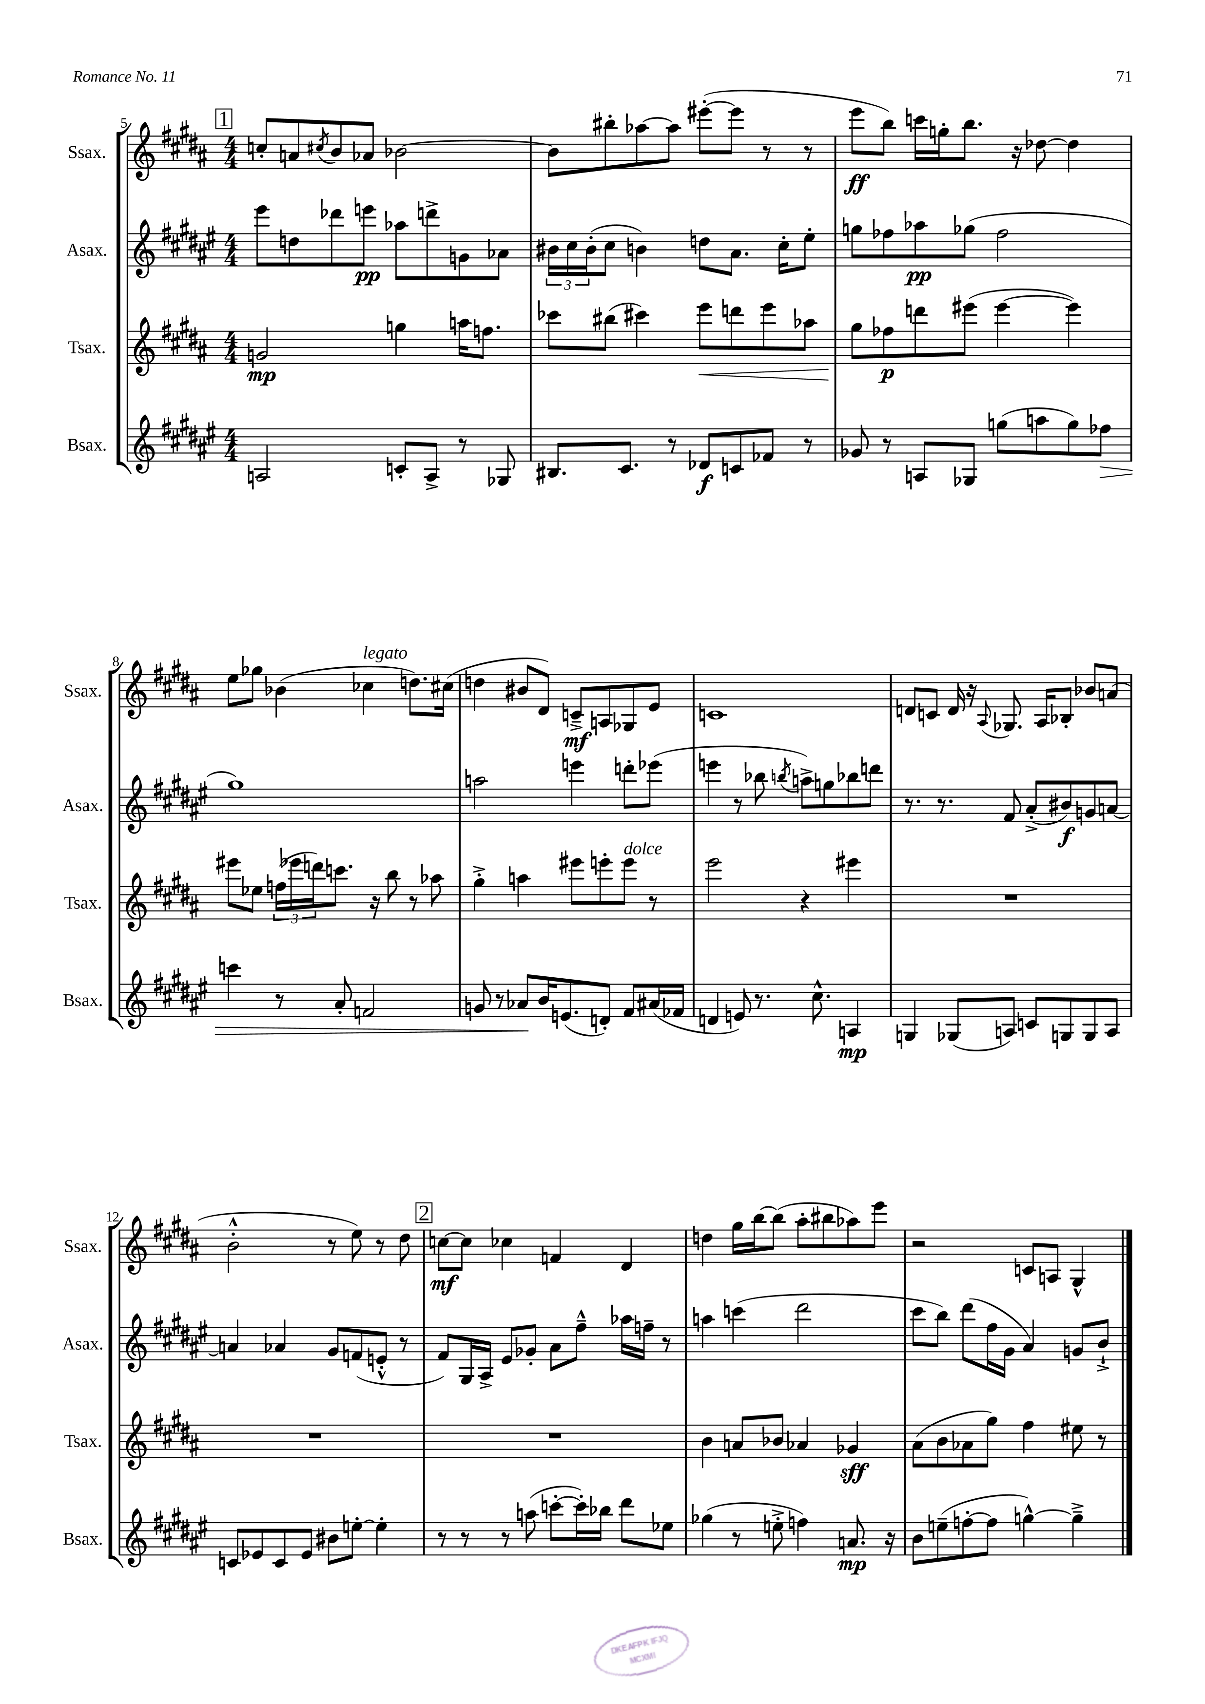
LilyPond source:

<<
\new StaffGroup <<
\new Staff = "s0" \with { instrumentName = "Ssax." shortInstrumentName = "Ssax." } {
    \clef treble \key b \major \numericTimeSignature \time 4/4
    \mark \markup { \box "1" } c''8-. a'8 \acciaccatura { cis''8 } b'8 aes'8 bes'2~ |
    bes'8 bis''8-. aes''8~ aes''8 eis'''8~-.( eis'''8 r8 r8 |
    e'''8\ff b''8) c'''16 g''16-. b''8. r16 des''8~ des''4 |
    e''8 ges''8 bes'4( ces''4^\markup { \italic "legato" } d''8.) cis''16( |
    d''4 bis'8 dis'8) c'8--->\mf a8 ges8 e'8 |
    c'1 |
    d'8 c'8 d'16 r16 \appoggiatura { ais8 } ges8. ais16 bes8-. bes'8 a'8( |
    b'2-.-^ r8 e''8) r8 dis''8 |
    \mark \markup { \box "2" } c''8~\mf c''8 ces''4 f'4 dis'4 |
    d''4 gis''16 b''16~ b''8( ais''8-. bis''8 aes''8) e'''8 |
    r2 c'8 a8 gis4-^ \bar "|." |
}
\new Staff = "s1" \with { instrumentName = "Asax." shortInstrumentName = "Asax." } {
    \clef treble \key fis \major \numericTimeSignature \time 4/4
    \mark \markup { \box "1" } eis'''8 d''8 des'''8 e'''8\pp aes''8 d'''8-> g'8 aes'8 |
    \tuplet 3/2 { bis'16 cis''16 bis'16-.( } cis''8 b'4) d''8 ais'8. cis''16-. eis''8-. |
    g''8 fes''8 aes''8\pp ges''8( fes''2 |
    gis''1) |
    a''2 e'''4 d'''8-. ees'''8( |
    e'''4 r8 bes''8 \acciaccatura { b''8 } a''8->) g''8 bes''8 d'''8 |
    r8. r8. fis'8 ais'8-.->( bis'8\f) g'8 a'8~ |
    a'4 aes'4 gis'8 f'8( e'8-.-^ r8 |
    \mark \markup { \box "2" } fis'8) gis16 ais16-> eis'8 ges'8-. ais'8 fis''8---^ aes''16 f''16-- r8 |
    a''4 c'''4( dis'''2 |
    cis'''8 b''8) dis'''8( fis''16 gis'16 ais'4) g'8 b'8-!-> \bar "|." |
}
\new Staff = "s2" \with { instrumentName = "Tsax." shortInstrumentName = "Tsax." } {
    \clef treble \key b \major \numericTimeSignature \time 4/4
    \mark \markup { \box "1" } g'2\mp g''4 a''16 f''8. |
    ces'''8 bis''8( cis'''4) e'''8\< d'''8 e'''8 aes''8 |
    gis''8\! fes''8\p d'''8 eis'''8( eis'''4~ eis'''4) |
    eis'''8 ees''8 \tuplet 3/2 { f''16( ees'''16 d'''16) } c'''8. r16 b''8 r8 aes''8 |
    gis''4-.-> a''4 eis'''8 e'''8-. e'''8^\markup { \italic "dolce" } r8 |
    e'''2 r4 eis'''4 |
    R1 |
    R1 |
    \mark \markup { \box "2" } R1 |
    b'4 a'8 bes'8 aes'4 ges'4\sff |
    ais'8( b'8 aes'8 gis''8) fis''4 eis''8 r8 \bar "|." |
}
\new Staff = "s3" \with { instrumentName = "Bsax." shortInstrumentName = "Bsax." } {
    \clef treble \key fis \major \numericTimeSignature \time 4/4
    \mark \markup { \box "1" } a2 c'8-. a8-> r8 ges8 |
    bis8. cis'8. r8 des'8\f c'8 fes'8 r8 |
    ges'8 r8 a8 ges8 g''8( a''8 g''8) fes''8\> |
    c'''4 r8 ais'8-. f'2 |
    g'8 r8 aes'8\! b'16 e'8.( d'8-.) fis'8 ais'16( fes'16 |
    d'4 e'8) r8. cis''8.-^ a4\mp |
    g4 ges8( a8) c'8 g8 g8 a8 |
    c'8 ees'8 c'8 ees'8 bis'8 e''8~-. e''4-. |
    \mark \markup { \box "2" } r8 r8 r8 a''8( c'''8~-. c'''16-.) bes''16 dis'''8 ees''8 |
    ges''4( r8 e''8-.-> f''4) a'8.\mp r16 |
    b'8 e''8--( f''8~-. f''8 g''4~-^) g''4---> \bar "|." |
}
>>
>>
\layout { \context { \Score currentBarNumber = #5 } }
